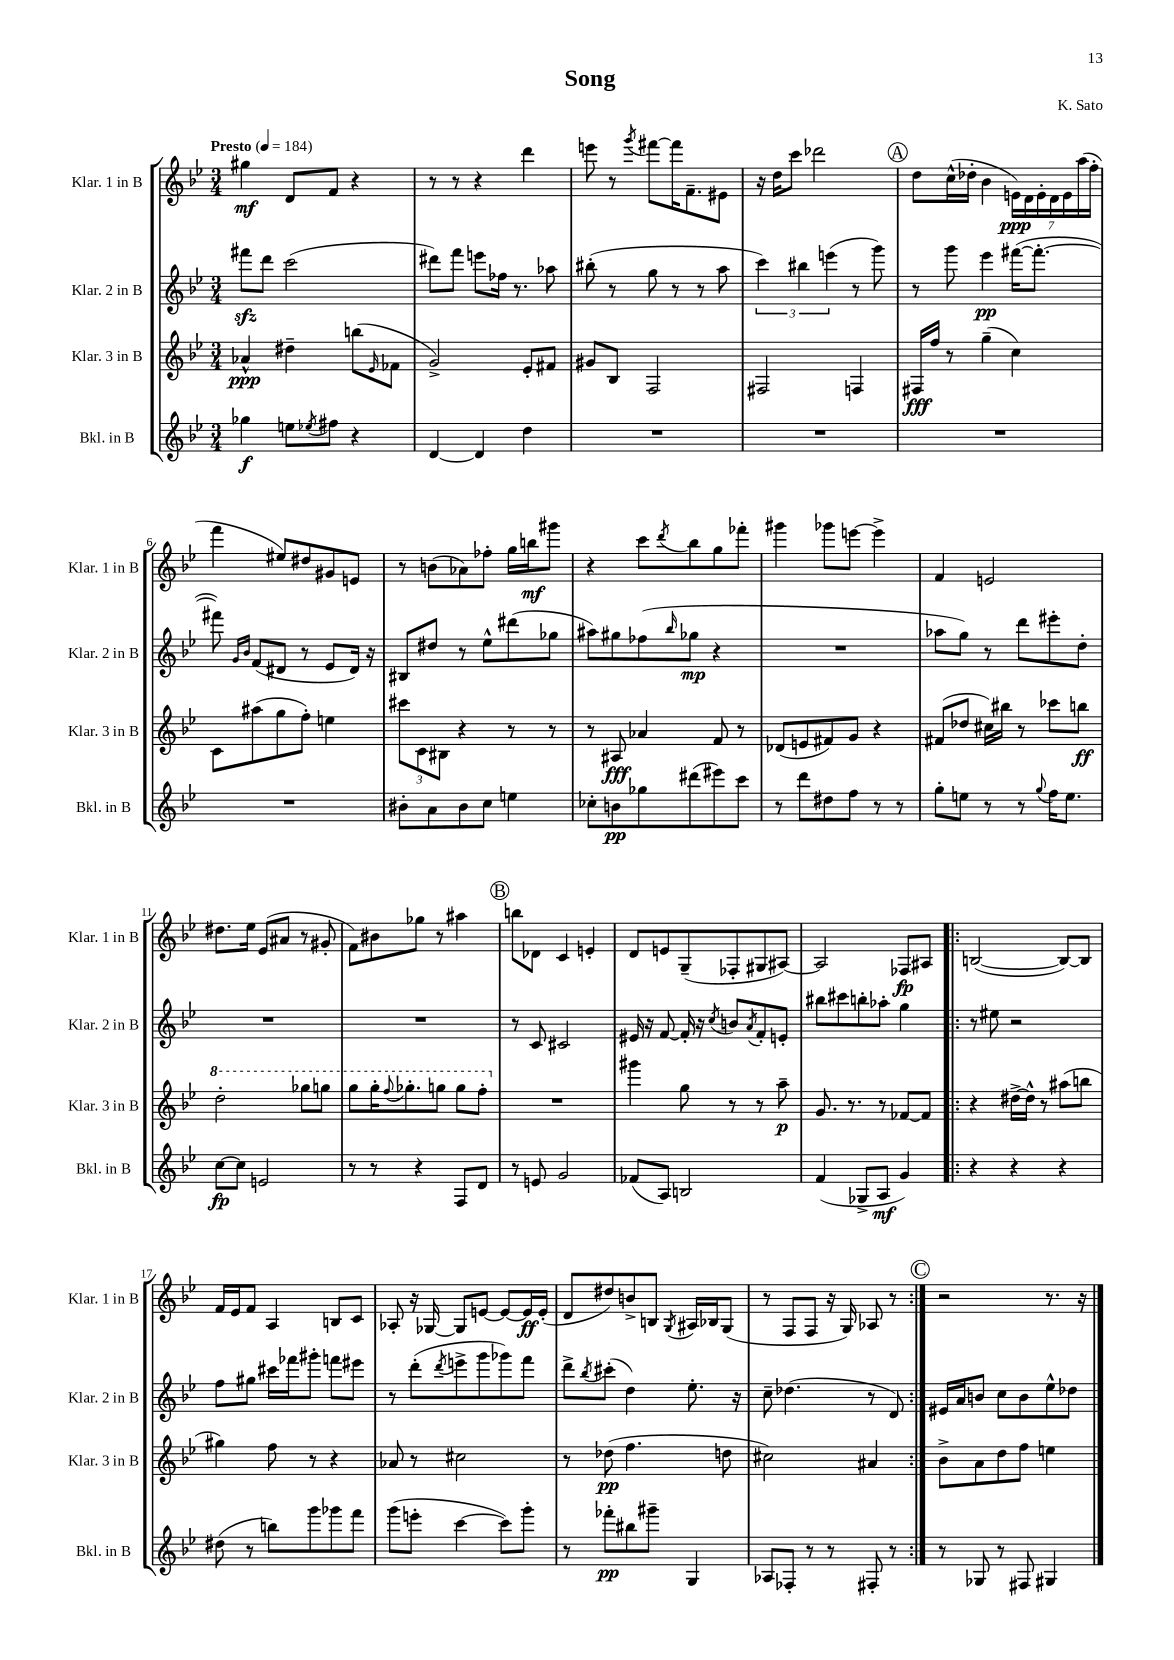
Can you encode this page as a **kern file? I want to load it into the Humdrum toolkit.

**kern	**dynam	**kern	**dynam	**kern	**dynam	**kern	**dynam
*part4	*part4	*part3	*part3	*part2	*part2	*part1	*part1
*staff4	*staff4	*staff3	*staff3	*staff2	*staff2	*staff1	*staff1
*I"Bkl. in B	*	*I"Klar. 3 in B	*	*I"Klar. 2 in B	*	*I"Klar. 1 in B	*
*I'Bkl. in B	*	*I'Klar. 3 in B	*	*I'Klar. 2 in B	*	*I'Klar. 1 in B	*
*clefG2	*	*clefG2	*	*clefG2	*	*clefG2	*
*k[b-e-]	*	*k[b-e-]	*	*k[b-e-]	*	*k[b-e-]	*
*M3/4	*	*M3/4	*	*M3/4	*	*M3/4	*
*MM184	*	*MM184	*	*MM184	*	*MM184	*
=1	=1	=1	=1	=1	=1	=1	=1
!	!	!	!	!	!	!LO:TX:a:B:t=Presto	!
4gg-X\	f	4a-X^^/	ppp	8fff#Xzz\L	.	4gg#X\	mf
.	.	.	.	8ddd\J	.	.	.
8een\L	.	4dd#X~\	.	(2ccc\	.	8d/L	.
8qee-X/	.	.	.	.	.	.	.
8ff#X\J	.	.	.	.	.	8f/J	.
4r	.	(8bbn\L	.	.	.	4r	.
.	.	16qqe-/	.	.	.	.	.
.	.	8f-X\J	.	.	.	.	.
=2	=2	=2	=2	=2	=2	=2	=2
[4d/	.	2g^/)	.	8ddd#X\L)	.	8r	.
.	.	.	.	8fff\J	.	8r	.
4d/]	.	.	.	8eeen\L	.	4r	.
.	.	.	.	16ff-X\Jk	.	.	.
.	.	.	.	8.r	.	.	.
4dd\	.	8e-'/L	.	.	.	4ddd\	.
.	.	8f#X/J	.	8aa-X\	.	.	.
=3	=3	=3	=3	=3	=3	=3	=3
2.r	.	8g#X/L	.	(8bb#X'\	.	8eeen\	.
.	.	8B-/J	.	8r	.	8r	.
.	.	.	.	.	.	8qggg/	.
.	.	2F/	.	8gg\	.	[8fff#X\L	.
.	.	.	.	8r	.	16fff#\K]	.
.	.	.	.	.	.	8.f~\	.
.	.	.	.	8r	.	.	.
.	.	.	.	8aa\	.	8e#X\J	.
=4	=4	=4	=4	=4	=4	=4	=4
2.r	.	2F#X/	.	6ccc\)	.	16r	.
.	.	.	.	.	.	16dd\KL	.
.	.	.	.	.	.	8ccc\J	.
.	.	.	.	6bb#X\	.	.	.
.	.	.	.	.	.	2ddd-X\	.
.	.	.	.	(6eeen\	.	.	.
.	.	4Fn/	.	8r	.	.	.
.	.	.	.	8ggg\)	.	.	.
!!LO:REH:place=s1:t=A
=5	=5	=5	=5	=5	=5	=5	=5
2.r	.	16F#X/LL	fff	8r	.	8dd\L	.
.	.	16ff/JJ	.	.	.	.	.
.	.	8r	.	8ggg\	.	(16cc^^\L	.
.	.	.	.	.	.	16dd-X'\JJ	.
.	.	(4gg~\	.	4eee-\	pp	4b-\	.
.	.	4cc\)	.	([16fff#X\KL	.	28en\LL)	ppp
.	.	.	.	.	.	28d\	.
.	.	.	.	8.fff#'\J_	.	.	.
.	.	.	.	.	.	28e'\	.
.	.	.	.	.	.	28d\	.
.	.	.	.	.	.	28e\	.
.	.	.	.	.	.	(28aa\	.
.	.	.	.	.	.	28ff'\JJ	.
!!LO:LB:g=z
=6	=6	=6	=6	=6	=6	=6	=6
2.r	.	8c\L	.	8fff#X\])	.	4fff\	.
.	.	.	.	16qqg/LL	.	.	.
.	.	.	.	16qqb-/JJ	.	.	.
.	.	(8aa#X\	.	(8f/L	.	.	.
.	.	8gg\	.	8d#X/J	.	8ee#X/L)	.
.	.	8ff'\J)	.	8r	.	8dd#X/	.
.	.	4een\	.	8e-/L	.	8g#X/	.
.	.	.	.	16d#/Jk)	.	8en/J	.
.	.	.	.	16r	.	.	.
=7	=7	=7	=7	=7	=7	=7	=7
8b#X'\L	.	12ccc#X\L	.	8B#X/L	.	8r	.
.	.	12c\	.	.	.	.	.
8a\	.	.	.	8dd#X/J	.	(8bn\L	.
.	.	12B#X\J	.	.	.	.	.
8b#\	.	4r	.	8r	.	8a-X\)	.
8cc\J	.	.	.	8ee-^^\L	.	8ff-X'\J	.
4een\	.	8r	.	(8ddd#X\	.	16gg\LL	.
.	.	.	.	.	.	16bbn\J	mf
.	.	8r	.	8gg-X\J	.	8ggg#X\J	.
=8	=8	=8	=8	=8	=8	=8	=8
8cc-X'\L	.	8r	.	8aa#X\L)	.	4r	.
8bn\	pp	8A#X/	fff	8gg#X\	.	.	.
8gg-X\	.	4a-X/	.	(8ff-X\	.	8ccc\L	.
.	.	.	.	16qqbb-/	.	8qddd/	.
(8ddd#X\	.	.	.	8gg-X\J	mp	8bb-\	.
8eee#X\)	.	8f/	.	4r	.	8gg\	.
8ccc\J	.	8r	.	.	.	8fff-X'\J	.
=9	=9	=9	=9	=9	=9	=9	=9
8r	.	(8d-X/L	.	2.r	.	4ggg#X\	.
8ddd\L	.	8en/	.	.	.	.	.
8dd#X\	.	8f#X/)	.	.	.	8ggg-X\L	.
8ff\J	.	8g/J	.	.	.	[8eeen\J	.
8r	.	4r	.	.	.	4eee^\]	.
8r	.	.	.	.	.	.	.
=10	=10	=10	=10	=10	=10	=10	=10
8gg'\L	.	(8f#X/L	.	8aa-X\L	.	4f/	.
8een\J	.	8dd-X/J	.	8gg\J)	.	.	.
8r	.	16cc#X\LL)	.	8r	.	2en/	.
.	.	16bb#X\JJ	.	.	.	.	.
8r	.	8r	.	8ddd\L	.	.	.
8qqgg/	.	.	.	.	.	.	.
16ff\KL	.	8ccc-X\L	.	8eee#X'\	.	.	.
8.ee\J	.	.	.	.	.	.	.
.	.	8bbn\J	ff	8dd'\J	.	.	.
!!LO:LB:g=z
=11	=11	=11	=11	=11	=11	=11	=11
*	*	*8va	*	*	*	*	*
[8cc\L	fp	2ddd'\	.	2.r	.	8.dd#X\L	.
8cc\J]	.	.	.	.	.	.	.
.	.	.	.	.	.	16ee-\Jk	.
2en/	.	.	.	.	.	(8e-/L	.
.	.	.	.	.	.	8a#X/J	.
.	.	8ggg-X\L	.	.	.	8r	.
.	.	8gggn\J	.	.	.	8g#X'/	.
=12	=12	=12	=12	=12	=12	=12	=12
8r	.	8ggg\L	.	2.r	.	8f\L)	.
8r	.	16ggg'\K	.	.	.	8b#X\	.
.	.	8qqfff/	.	.	.	.	.
.	.	8.ggg-X'\	.	.	.	.	.
4r	.	.	.	.	.	8gg-X\J	.
.	.	8gggn\J	.	.	.	8r	.
8F/L	.	8ggg\L	.	.	.	4aa#X\	.
8d/J	.	8fff'\J	.	.	.	.	.
!!LO:REH:place=s1:t=B
=13	=13	=13	=13	=13	=13	=13	=13
*	*	*X8va	*	*	*	*	*
8r	.	2.r	.	8r	.	8bbn\L	.
8en/	.	.	.	8c/	.	8d-X\J	.
2g/	.	.	.	2c#X/	.	4c/	.
.	.	.	.	.	.	4en'/	.
=14	=14	=14	=14	=14	=14	=14	=14
(8f-X/L	.	4ggg#X\	.	16e#X/	.	8d/L	.
.	.	.	.	16r	.	.	.
8A/J)	.	.	.	[8f/	.	8en/	.
2Bn/	.	8gg\	.	16f'/]	.	(8G~/	.
.	.	.	.	16r	.	.	.
.	.	.	.	8qcc/	.	.	.
.	.	8r	.	8bn/L	.	8F-X'/	.
.	.	.	.	8qa/	.	.	.
.	.	8r	.	8f'/	.	8G#X/	.
.	.	8aa~\	p	8en'/J	.	[8A#X/J)	.
=15	=15	=15	=15	=15	=15	=15	=15
(4f/	.	8.g/	.	8bb#X\L	.	2A#/]	.
.	.	.	.	8ccc#X\	.	.	.
.	.	8.r	.	.	.	.	.
8G-X^/L	.	.	.	8bbn'\	.	.	.
8A/J	mf	8r	.	8aa-X'\J	.	.	.
4g/)	.	[8f-X/L	.	4gg\	.	8F-X/L	fp
.	.	8f-/J]	.	.	.	8A#X/J	.
=16!|:	=16!|:	=16!|:	=16!|:	=16!|:	=16!|:	=16!|:	=16!|:
4r	.	4r	.	8r	.	([2Bn/	.
.	.	.	.	8ee#X\	.	.	.
4r	.	[16dd#X^\LL	.	2r	.	.	.
.	.	16dd#^^\JJ]	.	.	.	.	.
.	.	8r	.	.	.	.	.
4r	.	(8aa#X\L	.	.	.	8B/L_)	.
.	.	8bbn\J	.	.	.	8B/J]	.
!!LO:LB:g=z
=17	=17	=17	=17	=17	=17	=17	=17
(8dd#X\	.	4gg#X\)	.	8ff\L	.	16f/LL	.
.	.	.	.	.	.	16e-/J	.
8r	.	.	.	8gg#X\J	.	8f/J	.
8bbn\L)	.	8ff\	.	16ccc#X\LL	.	4A/	.
.	.	.	.	16fff-X\J	.	.	.
8ggg\	.	8r	.	8ggg#X'\J	.	.	.
8ggg-X\	.	4r	.	8fffn\L	.	8Bn/L	.
8fff\J	.	.	.	8eee#X\J	.	8c/J	.
=18	=18	=18	=18	=18	=18	=18	=18
(8ggg\L	.	8a-X/	.	8r	.	8A-X'/	.
8eeen'\J	.	8r	.	(8ddd'\L	.	16r	.
.	.	.	.	.	.	[16G-X/	.
.	.	.	.	8qddd/	.	.	.
[4ccc\	.	2cc#X\	.	8eeen^\	.	8G-/L]	.
.	.	.	.	8ggg\	.	[8en/J	.
8ccc\L])	.	.	.	8ggg-X\)	.	8e/L_	.
8ggg'\J	.	.	.	8fff\J	.	16e/L]	ff
.	.	.	.	.	.	(16e'/JJ	.
=19	=19	=19	=19	=19	=19	=19	=19
8r	.	8r	.	8ddd^\L	.	8d/L	.
.	.	.	.	8qbb-/	.	.	.
8fff-X'\L	pp	(8dd-X\	pp	(8ccc#X'\J	.	8dd#X/)	.
8bb#X\	.	4.ff\	.	4dd\)	.	8bn^/	.
8ggg#X~\J	.	.	.	.	.	8Bn/J	.
.	.	.	.	.	.	8qG/	.
4G/	.	.	.	8.ee-'\	.	16A#X/LL	.
.	.	.	.	.	.	16B-X/J	.
.	.	8ddn\	.	.	.	(8G/J	.
.	.	.	.	16r	.	.	.
=20	=20	=20	=20	=20	=20	=20	=20
8A-X/L	.	2cc#X\)	.	8cc~\	.	8r	.
8F-X'/J	.	.	.	(4.dd-X\	.	8F/L	.
8r	.	.	.	.	.	8F/J	.
8r	.	.	.	.	.	16r	.
.	.	.	.	.	.	16G/)	.
8F#X'/	.	4a#X/	.	8r	.	8A-X/	.
8r	.	.	.	8d/)	.	8r	.
!!LO:REH:place=s1:t=C
=21:|!	=21:|!	=21:|!	=21:|!	=21:|!	=21:|!	=21:|!	=21:|!
8r	.	8b-^\L	.	16e#X/LL	.	2r	.
.	.	.	.	16a/J	.	.	.
8G-X/	.	8a\	.	8bn/J	.	.	.
8r	.	8dd\	.	8cc\L	.	.	.
8F#X/	.	8ff\J	.	8b\	.	.	.
4G#X/	.	4een\	.	8ee-^^\	.	8.r	.
.	.	.	.	8dd-X\J	.	.	.
.	.	.	.	.	.	16r	.
==	==	==	==	==	==	==	==
*-	*-	*-	*-	*-	*-	*-	*-
